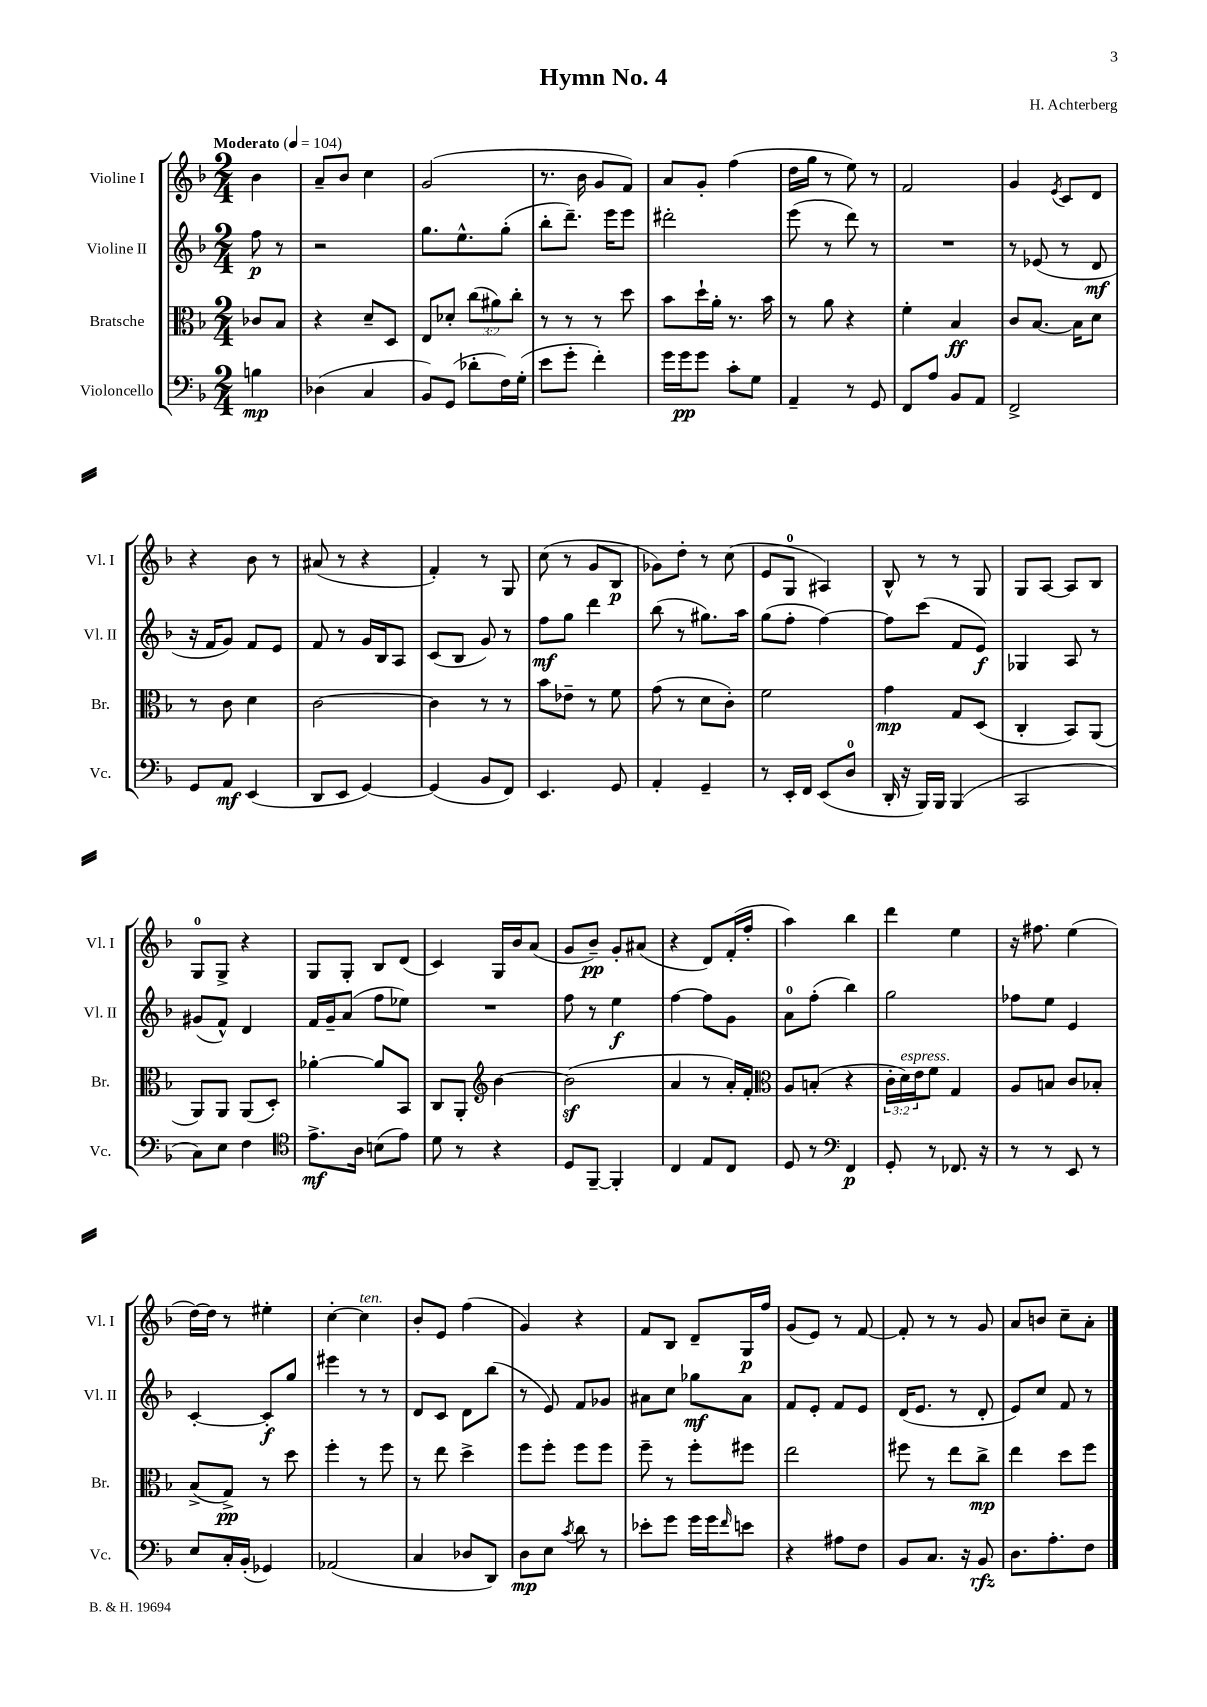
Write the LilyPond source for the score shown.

\header { title = "Hymn No. 4" composer = "H. Achterberg" }
<<
\new StaffGroup <<
\new Staff = "s0" \with { instrumentName = "Violine I" shortInstrumentName = "Vl. I" } {
    \clef treble \key f \major \numericTimeSignature \time 2/4 \partial 4 \tempo "Moderato" 4 = 104
    bes'4 |
    a'8-- bes'8 c''4 |
    g'2( |
    r8. bes'16 g'8 f'8) |
    a'8 g'8-. f''4( |
    d''16 g''16 r8 e''8) r8 |
    f'2 |
    g'4 \acciaccatura { e'8 } c'8 d'8 |
    r4 bes'8 r8 |
    ais'8( r8 r4 |
    f'4-.) r8 g8 |
    c''8( r8 g'8 bes8\p |
    ges'8) d''8-. r8 c''8( |
    e'8 g8-0 ais4) |
    bes8-^ r8 r8 g8 |
    g8 a8~ a8 bes8 |
    g8-0 g8-> r4 |
    g8 g8-. bes8 d'8( |
    c'4) g16 bes'16 a'8( |
    g'8 bes'8--\pp) g'8-. ais'8( |
    r4 d'8) f'16-.( f''16-. |
    a''4) bes''4 |
    d'''4 e''4 |
    r16 fis''8. e''4( |
    d''16~) d''16 r8 eis''4-. |
    c''4~-. c''4^\markup { \italic "ten." } |
    bes'8-. e'8 f''4( |
    g'4) r4 |
    f'8 bes8 d'8-- g16\p f''16 |
    g'8( e'8) r8 f'8~ |
    f'8-. r8 r8 g'8 |
    a'8 b'8 c''8-- a'8-. \bar "|." |
}
\new Staff = "s1" \with { instrumentName = "Violine II" shortInstrumentName = "Vl. II" } {
    \clef treble \key f \major \numericTimeSignature \time 2/4 \partial 4
    f''8\p r8 |
    r2 |
    g''8. e''8.-^ g''8-.( |
    bes''8-. d'''8.--) e'''16 e'''8 |
    dis'''2-. |
    e'''8( r8 d'''8) r8 |
    R2 |
    r8 ees'8( r8 d'8\mf |
    r16 f'16 g'8) f'8 e'8 |
    f'8 r8 g'16 bes16 a8 |
    c'8( bes8 g'8) r8 |
    f''8\mf g''8 d'''4 |
    bes''8( r8 gis''8.) a''16 |
    g''8( f''8-. f''4~) |
    f''8 c'''8( f'8 e'8\f) |
    ges4 a8 r8 |
    gis'8( f'8-^) d'4 |
    f'16 g'16-- a'8( f''8 ees''8) |
    R2 |
    f''8 r8 e''4\f |
    f''4~ f''8 g'8 |
    a'8-0 f''8-.( bes''4) |
    g''2 |
    fes''8 e''8 e'4 |
    c'4~-. c'8-.\f g''8 |
    eis'''4 r8 r8 |
    d'8 c'8 d'8 bes''8( |
    r8 e'8) f'8 ges'8 |
    ais'8 c''8 ges''8\mf ais'8 |
    f'8 e'8-. f'8 e'8 |
    d'16( e'8. r8 d'8-. |
    e'8) c''8 f'8 r8 \bar "|." |
}
\new Staff = "s2" \with { instrumentName = "Bratsche" shortInstrumentName = "Br." } {
    \clef alto \key f \major \numericTimeSignature \time 2/4 \override Staff.TupletNumber.text = #tuplet-number::calc-fraction-text \partial 4
    ces'8 bes8 |
    r4 d'8-- d8 |
    e8 des'8-. \tuplet 3/2 { c''8( ais'8) c''8-. } |
    r8 r8 r8 d''8 |
    bes'8 d''16-! a'16-. r8. bes'16 |
    r8 a'8 r4 |
    f'4-. bes4\ff |
    c'8 bes8.~ bes16 d'8 |
    r8 c'8 d'4 |
    c'2~ |
    c'4 r8 r8 |
    bes'8 ees'8-- r8 f'8 |
    g'8( r8 d'8 c'8-.) |
    f'2 |
    g'4\mp g8 d8( |
    c4-. bes,8) a,8( |
    a,8) a,8 a,8( d8-.) |
    aes'4~-. aes'8 bes,8 |
    c8 a,8-. \clef treble bes'4~ |
    bes'2\sf( |
    a'4 r8 a'16-.) f'16-. |
    \clef alto a8 b8-.( r4 |
    \tuplet 3/2 { c'16-. d'16^\markup { \italic "espress." }) e'16 } f'8 g4 |
    a8 b8 c'8 bes8-. |
    bes8->( g8->\pp) r8 d''8 |
    f''4-. r8 f''8 |
    r8 e''8 d''4-> |
    f''8 f''8-. f''8 f''8 |
    f''8-- r8 f''8-. fis''8 |
    e''2 |
    fis''8 r8 e''8 c''8->\mp |
    e''4 d''8 f''8 \bar "|." |
}
\new Staff = "s3" \with { instrumentName = "Violoncello" shortInstrumentName = "Vc." } {
    \clef bass \key f \major \numericTimeSignature \time 2/4 \partial 4
    b4\mp |
    des4( c4 |
    bes,8) g,8( des'8-. f16) g16-.( |
    e'8 g'8-. f'4-.) |
    g'16 g'16\pp g'8 c'8-. g8 |
    a,4-- r8 g,8 |
    f,8 a8 bes,8 a,8 |
    f,2-> |
    g,8 a,8\mf e,4( |
    d,8 e,8 g,4~) |
    g,4( bes,8 f,8) |
    e,4. g,8 |
    a,4-. g,4-- |
    r8 e,16-. f,16 e,8( d8-0 |
    d,16-. r16 bes,,16) bes,,16 bes,,4( |
    c,2 |
    c8) e8 f4 |
    \clef tenor e'8.->\mf a16 b8( e'8) |
    d'8 r8 r4 |
    d8 f,8~-- f,4-. |
    c4 e8 c8 |
    d8 r8 \clef bass f,4\p |
    g,8-. r8 fes,8. r16 |
    r8 r8 e,8 r8 |
    e8 c16-. bes,16-.( ges,4) |
    aes,2( |
    c4 des8 d,8) |
    d8\mp e8 \acciaccatura { c'8 } d'8 r8 |
    ees'8-. g'8 g'16 g'16 \grace { f'16 } e'8 |
    r4 ais8 f8 |
    bes,8 c8. r16 bes,8\rfz |
    d8. a8.-. f8 \bar "|." |
}
>>
>>
\layout { \context { \Score \remove "Bar_number_engraver" } }
